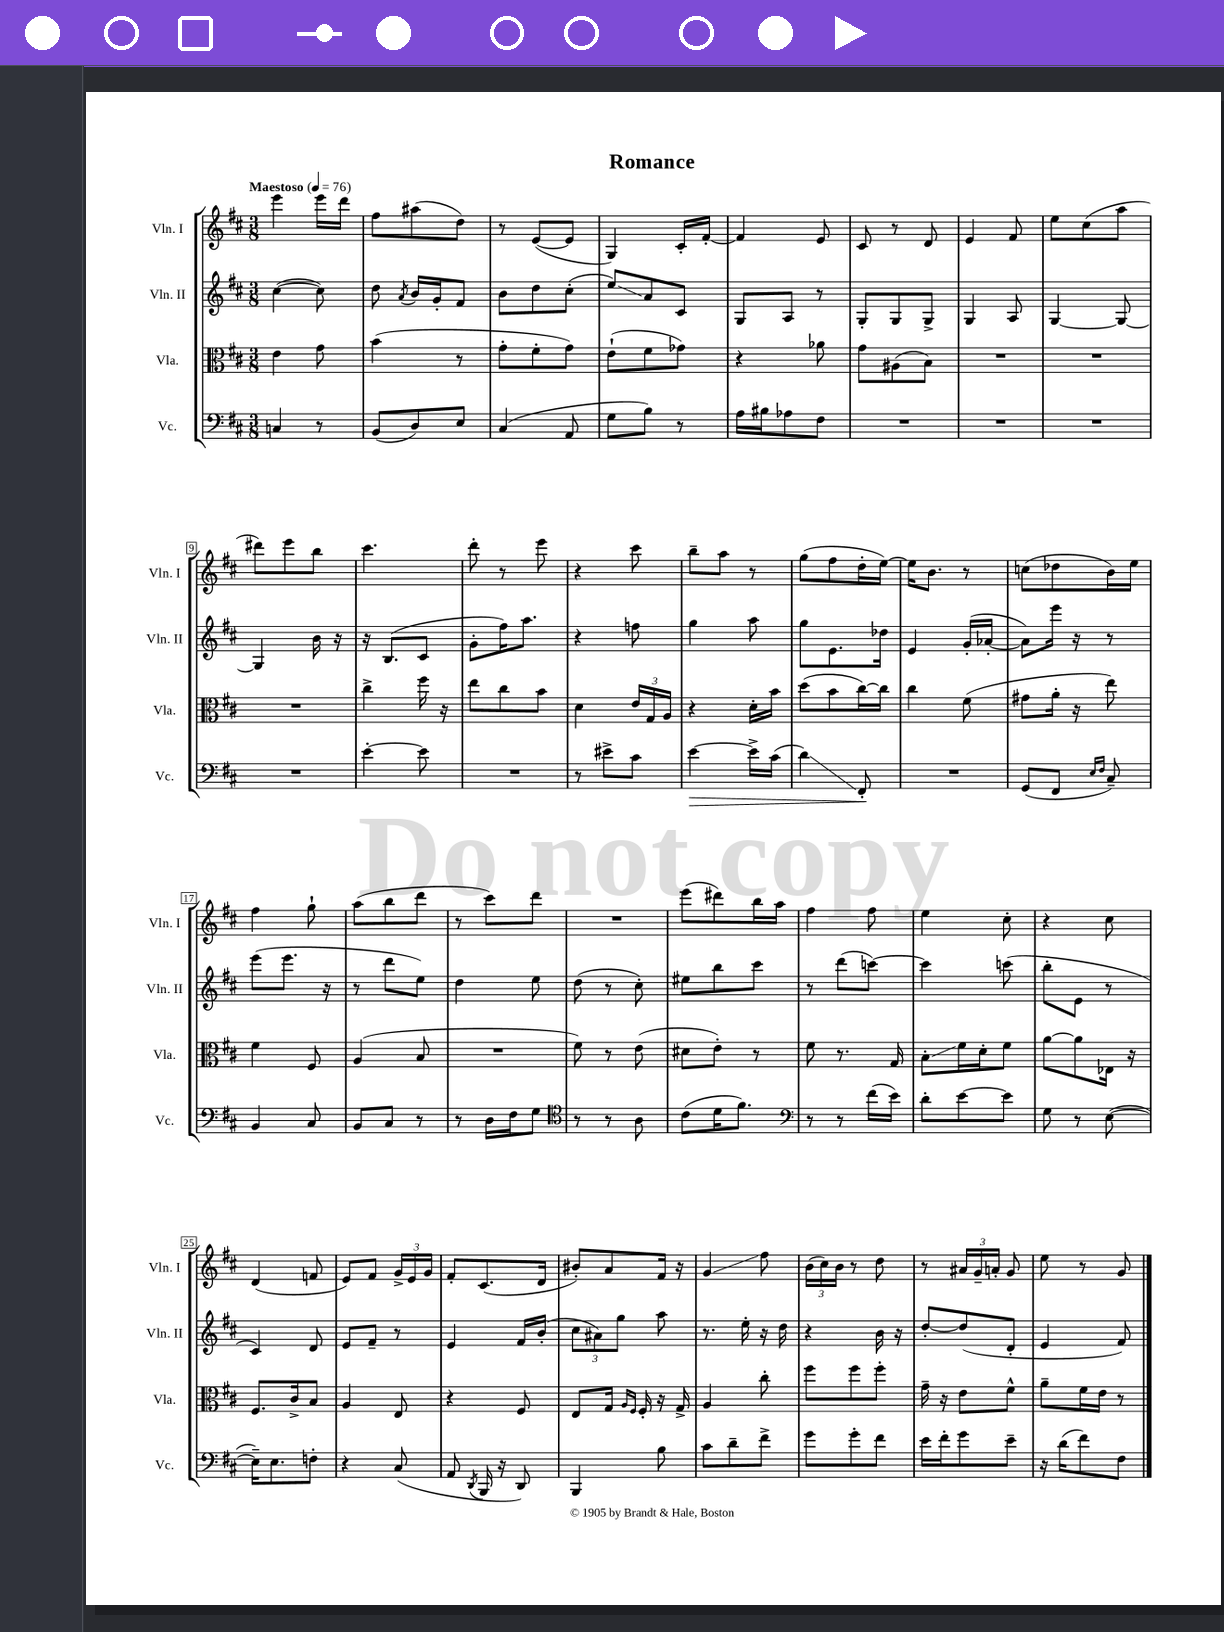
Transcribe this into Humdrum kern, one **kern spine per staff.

**kern	**kern	**kern	**kern
*staff4	*staff3	*staff2	*staff1
*clefF4	*clefC3	*clefG2	*clefG2
*k[f#c#]	*k[f#c#]	*k[f#c#]	*k[f#c#]
*M3/8	*M3/8	*M3/8	*M3/8
*MM76	*MM76	*MM76	*MM76
4C	4e	([4cc#	4eee
8r	8g	8cc#])	16eee
.	.	.	16ddd
=	=	=	=
(8BB	(4b	8dd	8ff#
.	.	8qa	.
8D)	.	16b	(8aa#
.	.	16g'	.
8E	8r	8f#	8dd)
=	=	=	=
(4C#	8g'	8b	8r
.	8f#'	8dd	([8e
8AA	8g)	(8cc#'	8e]
=	=	=	=
8G	(8e`	8ee)	4G)
8B)	8f#	8a	.
8r	8g-)	8c#	16c#'
.	.	.	[16f#'
=	=	=	=
16A	4r	8G	4f#]
16B#	.	.	.
8A-	.	8A	.
8F#	8a-	8r	8e
=	=	=	=
4.r	8g	8G'	8c#
.	(8A#	8G	8r
.	8B)	8G^	8d
=	=	=	=
4.r	4.r	4G	4e
.	.	8A	8f#
=	=	=	=
4.r	4.r	[4G	8ee
.	.	.	(8cc#
.	.	8G_	8aa
=	=	=	=
4.r	4.r	4G]	8ddd#)
.	.	.	8eee
.	.	16b	8bb
.	.	16r	.
=	=	=	=
[4e'	4cc#^	16r	4.ccc#
.	.	(8.B	.
8e]	16ff#	8c#	.
.	16r	.	.
=	=	=	=
4.r	8ee	8g'	8ddd'
.	8cc#	16ff#)	8r
.	.	8.aa	.
.	8b	.	8eee
=	=	=	=
8r	4d	4r	4r
8e#^	.	.	.
8c#	24e	8ff	8ccc#
.	24G	.	.
.	24A	.	.
=	=	=	=
[4e	4r	4gg	8bb~
.	.	.	8aa
16e^]	16d'	8aa	8r
(16c#	16b	.	.
=	=	=	=
4d)	(8dd	8gg	(8gg
.	8b	8.e	8ff#
8FF#'	[16cc#)	.	16dd'
.	16cc#]	16dd-	[16ee)
=	=	=	=
4.r	4cc#	4e	16ee]
.	.	.	8.b
.	(8f#	(16g'	8r
.	.	[16a-'	.
=	=	=	=
(8GG	8g#	8a-])	(8cc
8FF#	16a'	16eee	8dd-
.	16r	16r	.
16qqE	.	.	.
16qqF#	.	.	.
8C#~)	8ee)	8r	16b)
.	.	.	16ee
=	=	=	=
4BB	4f#	(8eee	4ff#
.	.	8.eee	.
8C#	8F#	.	8gg`
.	.	16r	.
=	=	=	=
8BB	(4A	8r	(8aa
8C#	.	8ddd	8bb
8r	8B	8ee)	8ddd
=	=	=	=
8r	4.r	4dd	8r
16D	.	.	8ccc#)
16F#	.	.	.
8G	.	8ee	8ddd
=	=	=	=
*clefC4	*	*	*
8r	8f#)	(8dd	4.r
8r	8r	8r	.
8A	(8e	8cc#')	.
=	=	=	=
(8c#	8d#	8ee#	(8eee
16d	8e')	8bb	8ddd#)
8.f#)	.	.	.
.	8r	8ccc#	16bb
.	.	.	16aa
=	=	=	=
*clefF4	*	*	*
8r	8f#	8r	4ff#
8r	8.r	(8ddd	.
(16f#	.	[8ccc)	8ff#
16e)	16G	.	.
=	=	=	=
8d'	8B'	4ccc]	4ee
[8e	16f#	.	.
.	16d'	.	.
8e]	8f#	(8ccc	8cc#'
=	=	=	=
8G	[8a	8bb'	4r
8r	8a]	8e	.
([8E	16E-	8r	8cc#
.	16r	.	.
=	=	=	=
16E~])	8.F#	4c#)	(4d
8.E	.	.	.
.	16c#^	.	.
8F'	8B	8d	8f
=	=	=	=
4r	4A	8e	8e)
.	.	8f#~	8f#
(8C#	8E	8r	24g^
.	.	.	24e
.	.	.	24g
=	=	=	=
8AA	4r	4e	8f#'
8qDD	.	.	.
16BBB	.	.	(8.c#
16r	.	.	.
8DD)	8F#	16f#	.
.	.	(16b'	16d
=	=	=	=
4BBB	8E	12cc#	8b#')
.	.	12a#)	.
.	16G	.	8a
.	.	12gg	.
.	16qqA	.	.
.	16qqF#	.	.
.	16F#'	.	.
8B	16r	8aa	16f#
.	16G^	.	16r
=	=	=	=
8c#	4A	8.r	4g
8d~	.	.	.
.	.	16ee'	.
8f#^	8cc#'	16r	8ff#
.	.	16dd	.
=	=	=	=
8g	8ff#	4r	(24b
.	.	.	24cc#)
.	.	.	24b
8g'	8ff#	.	8r
8f#	8ff#'	16b	8dd
.	.	16r	.
=	=	=	=
16e	16g~	[8dd'	8r
16f#'	16r	.	.
8g	8e	(8dd]	24a#
.	.	.	24g~
.	.	.	24a'
8e~	8f#^^	8d'	8g
=	=	=	=
16r	8a~	4e	8ee
(16d	.	.	.
8f#)	16f#	.	8r
.	16e	.	.
8F#	8r	8f#)	8g
==	==	==	==
*-	*-	*-	*-
